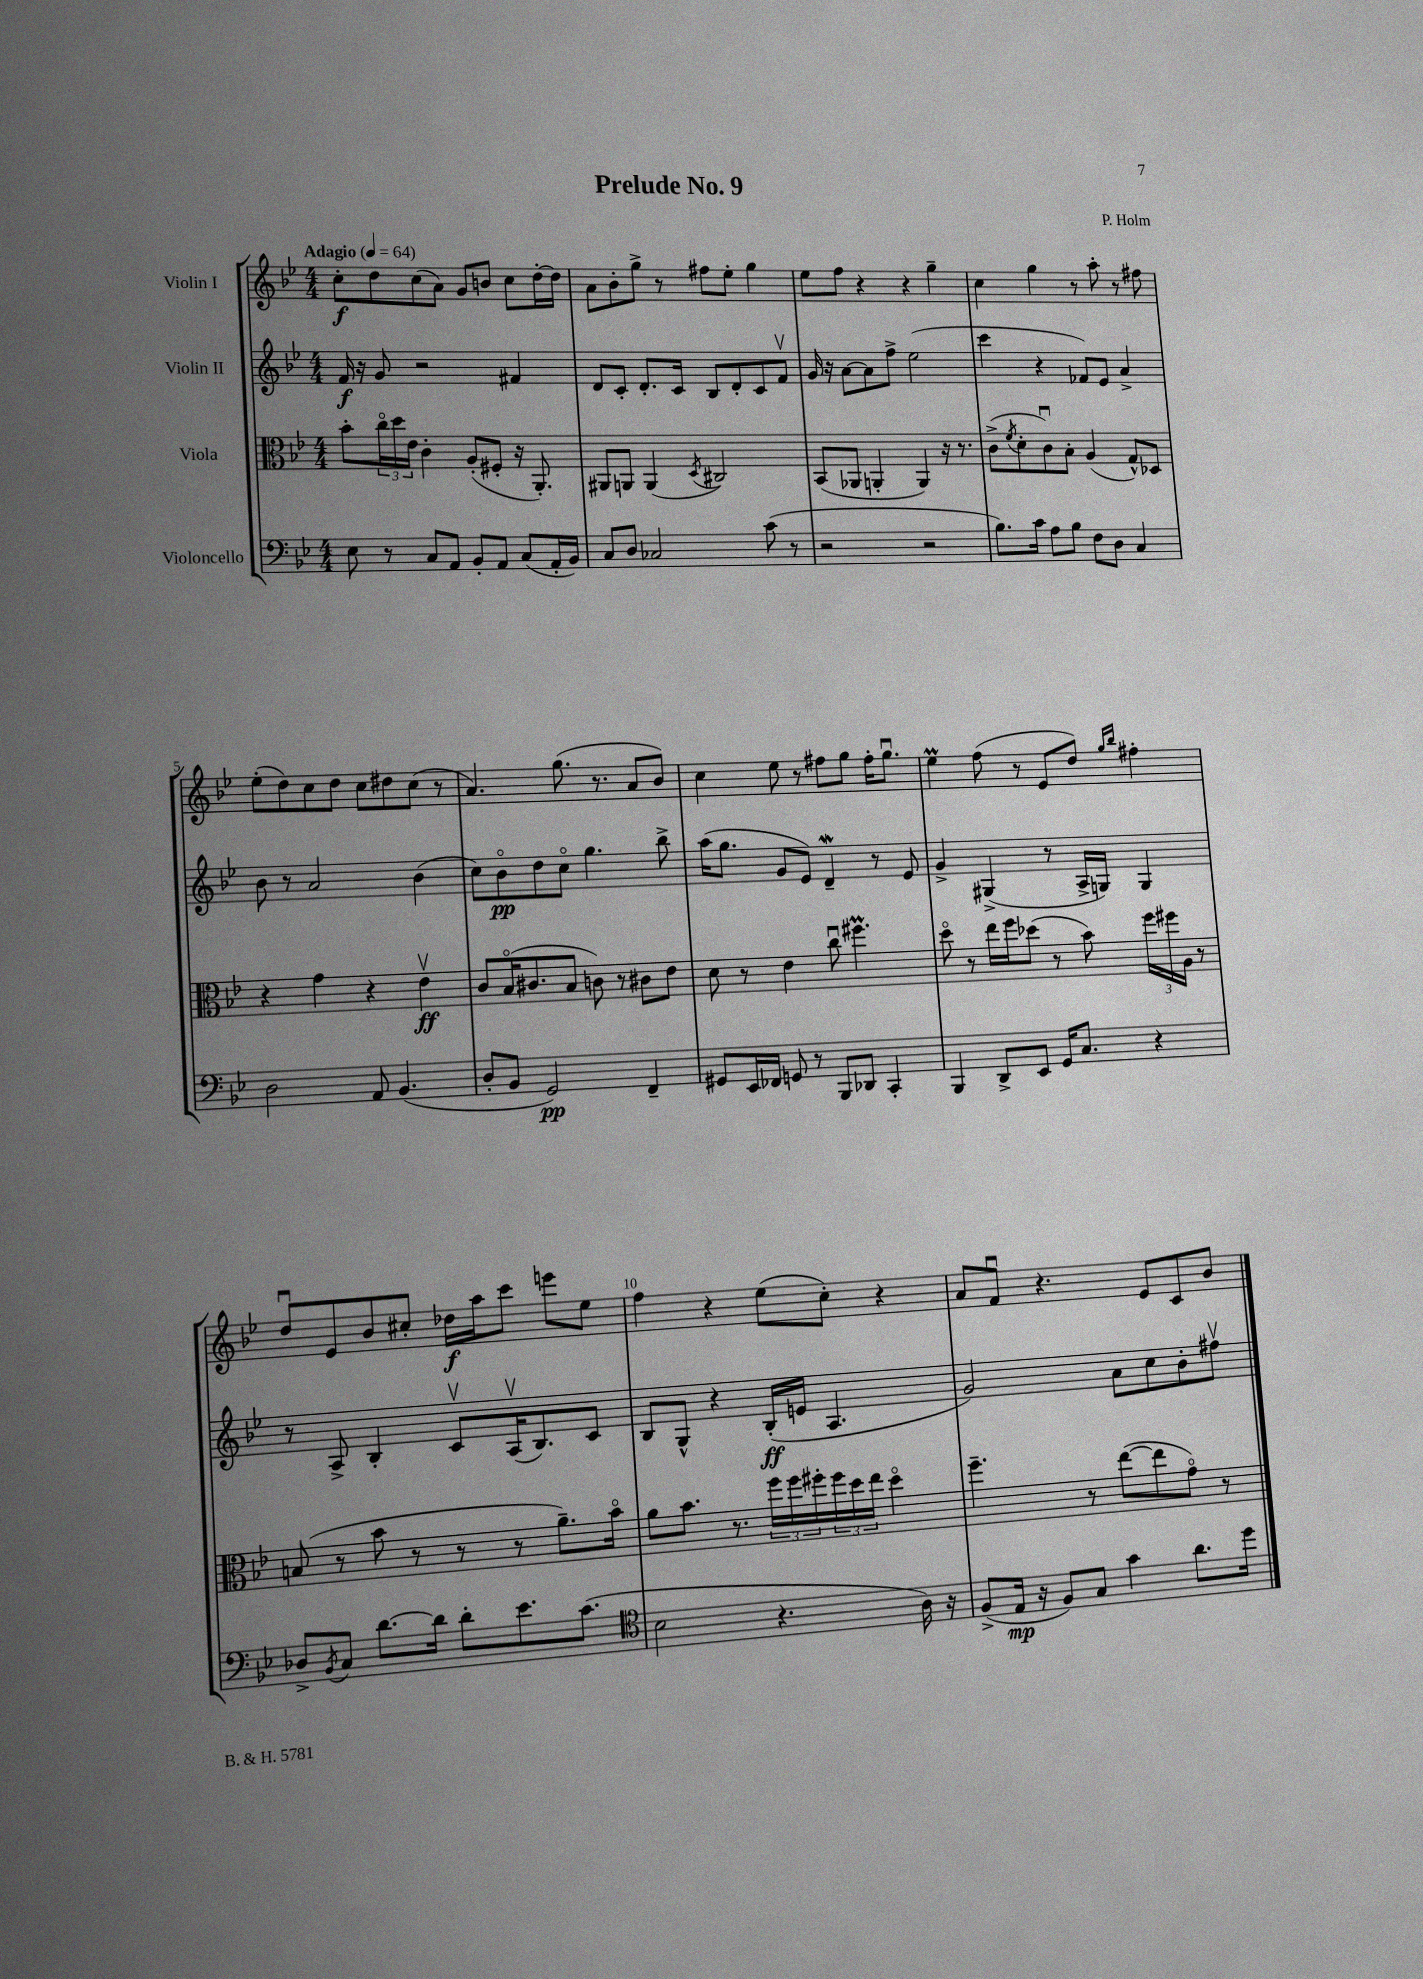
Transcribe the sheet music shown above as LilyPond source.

\header { title = "Prelude No. 9" composer = "P. Holm" }
<<
\new StaffGroup <<
\new Staff = "s0" \with { instrumentName = "Violin I" } {
    \clef treble \key bes \major \numericTimeSignature \time 4/4 \tempo "Adagio" 4 = 64
    c''8-.\f d''8 c''8( a'8) g'8 b'8 c''8 d''16~-. d''16 |
    a'8 bes'8-. g''8-> r8 fis''8 ees''8-. g''4 |
    ees''8 f''8 r4 r4 g''4-- |
    c''4 g''4 r8 a''8-. r8 fis''8 |
    ees''8-.( d''8) c''8 d''8 c''8 dis''8 c''8( r8 |
    a'4.) g''8.( r8. a'8 bes'8) |
    c''4 ees''8 r8 fis''8 g''8 fis''16-. g''8.\downbow |
    ees''4\prall f''8( r8 ees'8 d''8) \grace { g''16 bes''16 } fis''4-. |
    d''8\downbow ees'8 bes'8 cis''8-. des''16\f a''16 c'''8 e'''8 ees''8 |
    f''4 r4 ees''8( c''8-.) r4 |
    a'8 f'8\downbow r4. ees'8 c'8 bes'8 \bar "|." |
}
\new Staff = "s1" \with { instrumentName = "Violin II" } {
    \clef treble \key bes \major \numericTimeSignature \time 4/4
    f'16\f r16 g'8 r2 fis'4 |
    d'8 c'8-. d'8.-. c'16 bes8 d'8-. c'8 f'8\upbow |
    g'16 r16 a'8~ a'8 f''8-> ees''2( |
    c'''4 r4 fes'8) ees'8 a'4-> |
    bes'8 r8 a'2 bes'4( |
    c''8) bes'8\flageolet\pp d''8 c''8\flageolet g''4. bes''8-> |
    a''16( g''8. g'8 ees'8) d'4--\mordent r8 ees'8 |
    g'4-> gis4->( r8 a16-> g16) g4 |
    r8 a8-> bes4-. c'8\upbow a16\upbow( bes8.) c'8 |
    bes8 g8-^ r4 bes16-.\ff( e'16 a4. |
    g'2) a'8 c''8 bes'8-. fis''8\upbow \bar "|." |
}
\new Staff = "s2" \with { instrumentName = "Viola" } {
    \clef alto \key bes \major \numericTimeSignature \time 4/4
    bes'8-. \tuplet 3/2 { c''16\flageolet d''16 ees'16 } c'4-. a8-.( fis8-. r16 a,8.-.) |
    ais,8 a,8 a,4( \acciaccatura { d8 } cis2) |
    bes,8( aes,8 a,4-. a,4) r16 r8. |
    c'8->( \acciaccatura { f'8 } d'8-. c'8\downbow) bes8-. a4( g8-^) des8 |
    r4 g'4 r4 ees'4\upbow\ff |
    c'8 bes16\flageolet( cis'8. bes8 c'8) r8 cis'8 ees'8 |
    d'8 r8 ees'4 c''8\downbow fis''4.\prall |
    d''8\flageolet r8 ees''16 f''16 des''8( r8 bes'8) \tuplet 3/2 { f''16 fis''16 a16 } r8 |
    b8( r8 bes'8 r8 r8 r8 a'8.--) bes'16\flageolet |
    a'8 bes'8. r8. \tuplet 3/2 { f''16 f''16 fis''16-. } \tuplet 3/2 { fis''16 d''16 ees''16 } d''4\flageolet |
    f''4.-- r8 ees''8~( ees''8 g'8\flageolet) r8 \bar "|." |
}
\new Staff = "s3" \with { instrumentName = "Violoncello" } {
    \clef bass \key bes \major \numericTimeSignature \time 4/4
    ees8 r8 c8 a,8 bes,8-. a,8 c8( a,16-. bes,16) |
    c8 d8 ces2 c'8( r8 |
    r2 r2 |
    bes8.) c'16 a8 bes8 f8 d8 c4 |
    d2 a,8 bes,4.( |
    d8-. bes,8 g,2\pp) f,4-- |
    gis,8 ees,16 fes,16 g,8 r8 bes,,8 des,8 c,4-. |
    bes,,4 d,8-> ees,8 g,16 c8. r4 |
    des8-> \acciaccatura { bes,8 } c8 d'8.~ d'16 d'8-. ees'8. c'8.( |
    \clef tenor bes2 r4. a16) r16 |
    f8->( ees16\mp r16 f8) g8 g'4 a'8. d''16 \bar "|." |
}
>>
>>
\layout { \context { \Score \override BarNumber.break-visibility = ##(#f #t #t) barNumberVisibility = #(every-nth-bar-number-visible 5) } }
